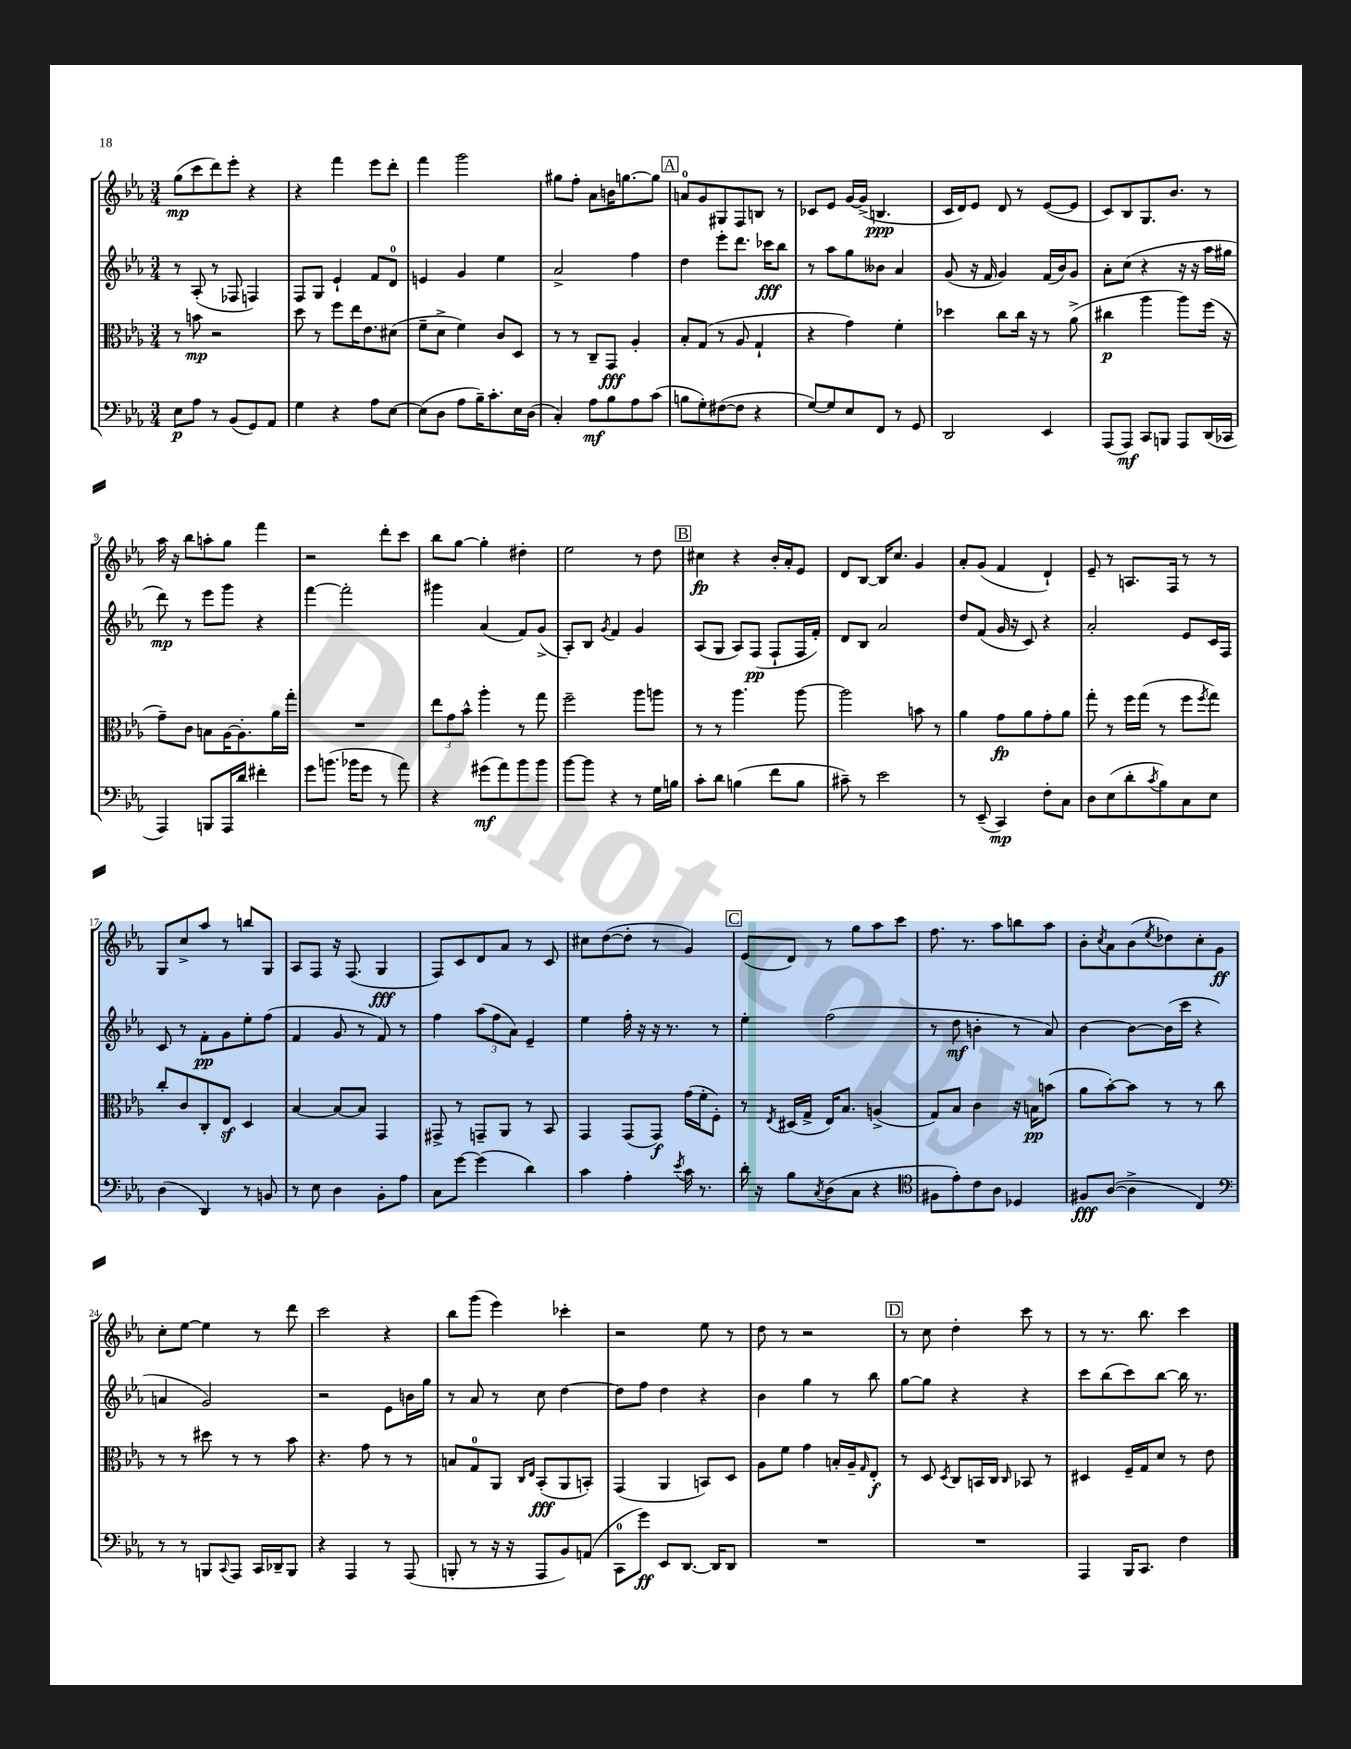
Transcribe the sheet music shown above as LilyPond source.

<<
\new StaffGroup <<
\new Staff = "s0" {
    \clef treble \key ees \major \numericTimeSignature \time 3/4
    g''8\mp( c'''8 d'''8) ees'''8-. r4 |
    r4 f'''4 ees'''8 d'''8-. |
    f'''4 g'''2 |
    gis''8 f''8-. aes'8 b'16 g''8.~ g''8 |
    \mark \markup { \box "A" } a'8-0 g'8 gis8 f8 b8 r8 |
    ces'8 ees'8 g'16~ g'16->( b4.\ppp |
    c'16 d'16) ees'8 d'8 r8 ees'8~( ees'8 |
    c'8) bes8 g8. bes'8. r8 |
    aes''16 r16 bes''8 a''8-. g''8 f'''4 |
    r2 d'''8-. c'''8 |
    bes''8 g''8~ g''4-. dis''4-. |
    ees''2 r8 d''8 |
    \mark \markup { \box "B" } cis''4\fp r4 bes'16-. aes'16-. ees'8 |
    d'8 bes8~ bes16 c''8. g'4 |
    aes'8-. g'8( f'4 d'4-!) |
    ees'8-- r8 a8. f16 r8 r8 |
    g8 c''8-> aes''8 r8 b''8 g8 |
    aes8 f8 r16 f8.( g4\fff |
    f8) c'8 d'8 aes'8 r8 c'8 |
    cis''8 d''8~( d''8-. r8 g'4) |
    \mark \markup { \box "C" } ees'8( d'8) r8 g''8 aes''8 c'''8 |
    f''8. r8. aes''8 b''8 aes''8 |
    bes'8-. \acciaccatura { c''8 } aes'8 bes'8( \acciaccatura { ees''8 } des''8) c''8-. g'8\ff |
    c''8-. ees''8~ ees''4 r8 d'''8 |
    c'''2 r4 |
    bes''8 g'''8( ees'''4) ces'''4-. |
    r2 ees''8 r8 |
    d''8 r8 r2 |
    \mark \markup { \box "D" } r8 c''8 d''4-. c'''8 r8 |
    r8 r8. bes''8. c'''4 \bar "|." |
}
\new Staff = "s1" {
    \clef treble \key ees \major \numericTimeSignature \time 3/4
    r8 aes8-.( r8 fes8 f4) |
    f8 g8 ees'4-! f'8 d'8-0 |
    e'4 g'4 ees''4 |
    aes'2-> f''4 |
    \mark \markup { \box "A" } d''4 ees'''8-. d'''8. ces'''16\fff bes''8 |
    r8 aes''8 g''8 beses'8 aes'4 |
    g'8( r16 f'16 g'4) f'16( bes'16) g'8 |
    aes'8-. c''8( r4 r16 r16 aes''16 gis''16 |
    d'''8\mp) r8 ees'''8 g'''8 r4 |
    f'''4~ f'''2-. |
    gis'''4 aes'4( f'8) g'8->( |
    aes8-.) bes8 \acciaccatura { g'8 } f'4 g'4 |
    \mark \markup { \box "B" } aes8( g8 aes8) f8\pp( f8-! f16 f'16-.) |
    d'8 bes8 aes'2 |
    d''8 f'8( g'16 r16 c'8) r4 |
    aes'2-. ees'8 c'16 f16 |
    c'8 r8 f'8-.\pp g'8 ees''8-. f''8( |
    f'4 g'8 r8 f'8) r8 |
    f''4 \tuplet 3/2 { aes''8( f''8 aes'8) } ees'4-- |
    ees''4 f''16-. r16 r16 r8. r8 |
    \mark \markup { \box "C" } ees''4-. f''2( |
    r8 d''8\mf b'4-. r8 aes'8) |
    bes'4~ bes'8~ bes'16( c'''16 r4 |
    a'4 g'2) |
    r2 ees'8 b'16 g''16 |
    r8 aes'8 r8 c''8 d''4~ |
    d''8 f''8 d''4 r4 |
    bes'4 g''4 r8 bes''8 |
    \mark \markup { \box "D" } g''8~ g''8 r4 r4 |
    c'''8 bes''8( c'''8) bes''8~ bes''16 r8. \bar "|." |
}
\new Staff = "s2" {
    \clef alto \key ees \major \numericTimeSignature \time 3/4
    r8 b'8\mp r2 |
    d''8 r8 f''8 ees''16 ees'8. dis'8( |
    f'8-- d'8-> f'4) c'8 d8 |
    r8 r8 c8-- g,8\fff aes4-. |
    \mark \markup { \box "A" } bes8-. g8( r8 aes8 g4-! |
    r4 g'4) f'4-. |
    des''4 c''8 c''16 r16 r8 aes'8->( |
    cis''4\p aes''4 aes''8) f''16( r16 |
    g'8--) c'8 b8 aes16~ aes8.-. aes'16 g''16-. |
    R2. |
    \tuplet 3/2 { ees''8 g'8 bes'8-^ } aes''4-. r8 g''8 |
    f''2-- aes''8 a''8 |
    \mark \markup { \box "B" } r8 r8 aes''4. aes''8~ |
    aes''2 b'8 r8 |
    aes'4 g'8\fp aes'8 g'8-. aes'8 |
    g''8-. r8 f''16 g''16( r8 f''8 \acciaccatura { f''8 } g''8) |
    c''8-. c'8 c8-. ees8\sf d4 |
    bes4~ bes8~ bes8 g,4 |
    gis,8-> r8 g,8-- aes,8 r8 bes,8 |
    g,4 g,8( g,8\f) g'16( f'16-. f8-.) |
    \mark \markup { \box "C" } r8 \acciaccatura { ees8 } dis16( g16-> ees16) bes8. a4->( |
    g8) bes8 c'4 r16 b16\pp b'8( |
    aes'8 bes'8~-.) bes'8 r8 r8 c''8 |
    r8 r8 dis''8 r8 r8 bes'8 |
    r4. g'8 r8 r8 |
    b8 g8-0 aes,8 \grace { c16 ees16 } bes,8-.\fff( aes,8 b,8-.) |
    g,4( aes,4 b,8) d8 |
    aes8 f'8 g'4 b16-. aes16-- \grace { g16 } ees8-.\f |
    \mark \markup { \box "D" } r8 d8 \acciaccatura { d8 } c8 b,16 c16 \grace { c16 } bes,8 r8 |
    dis4 f16-- g16 d'8 r8 ees'8 \bar "|." |
}
\new Staff = "s3" {
    \clef bass \key ees \major \numericTimeSignature \time 3/4
    ees8\p aes8 r8 bes,8( g,8) aes,8 |
    g4 r4 aes8 ees8~ |
    ees8( d8 aes8 bes16--) c'8.-. ees16 d16( |
    c4-.) aes8\mf bes8 aes8 c'8( |
    \mark \markup { \box "A" } b8 g8-.) fis8~( fis8 r4 |
    g8~) g8 ees8 f,8 r8 g,8 |
    d,2 ees,4 |
    aes,,8( aes,,8\mf) c,8 b,,8 aes,,8 d,16( ces,16 |
    aes,,4) b,,8 aes,,16 d'16 fis'4-. |
    g'8 b'8.( bes'16 g'8 r8 aes'8) |
    r4 gis'8\mf( aes'8) bes'8 bes'8 |
    bes'8~ bes'8 r4 r8 g16 b16 |
    \mark \markup { \box "B" } c'8-. d'8 b4( f'8 b8 |
    cis'8--) r8 ees'2 |
    r8 ees,8--( c,4\mp) f8-. c8 |
    d8 ees8( d'8-. \acciaccatura { c'8 } bes8) c8 ees8 |
    d4( d,4) r8 b,8 |
    r8 ees8 d4 bes,8-. aes8 |
    c8 g'8~ g'4( d'4) |
    c'4 aes4-. \acciaccatura { ees'8 } c'16 r8. |
    \mark \markup { \box "C" } d'16-. r16 bes8 \acciaccatura { c8 } d8( c8 r4 |
    \clef tenor fis8 ees'8-.) c'8 aes8 des4 |
    fis8\fff aes8~( aes4-> c4) |
    \clef bass r8 r8 b,,8 \appoggiatura { c,8 } aes,,8 c,16 des,16-- b,,8 |
    r4 aes,,4 r8 aes,,8( |
    b,,8-. r8 r16 r16 aes,,8 bes,8) a,8( |
    c,8-0 g'8\ff) ees,8 d,8.~ d,16 d,8 |
    R2. |
    \mark \markup { \box "D" } R2. |
    aes,,4 bes,,16 c,8. f4 \bar "|." |
}
>>
>>
